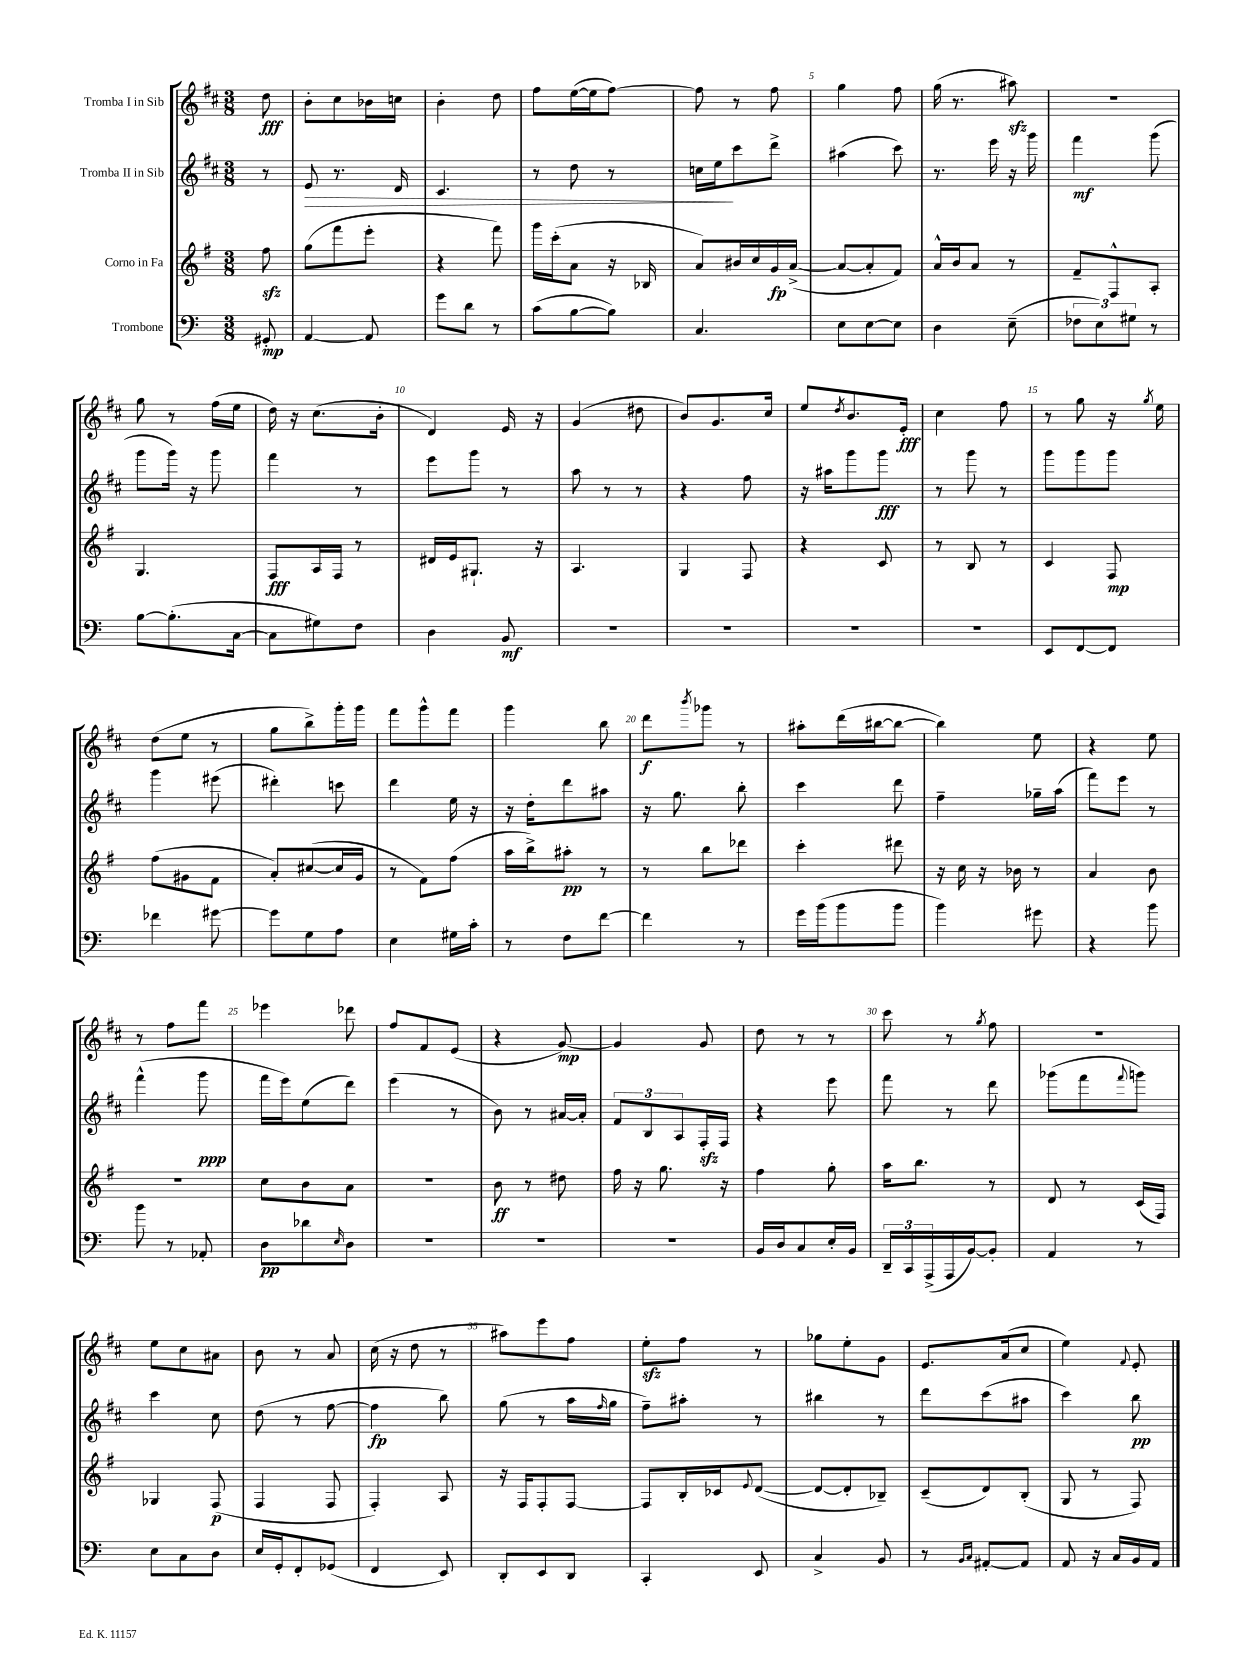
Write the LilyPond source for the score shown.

<<
\new StaffGroup <<
\new Staff = "s0" \with { instrumentName = "Tromba I in Sib" } {
    \clef treble \key d \major \numericTimeSignature \time 3/8 \partial 8
    d''8\fff |
    b'8-. cis''8 bes'16 c''16 |
    b'4-. d''8 |
    fis''8 e''16~( e''16 fis''8~) |
    fis''8 r8 fis''8 |
    g''4 fis''8 |
    g''16( r8. ais''8\sfz) |
    R4. |
    g''8 r8 fis''16( e''16 |
    d''16) r16 cis''8.( b'16-. |
    d'4) e'16 r16 |
    g'4( dis''8 |
    b'8) g'8. cis''16 |
    e''8 \acciaccatura { d''8 } b'8. e'16-.\fff |
    cis''4 fis''8 |
    r8 g''8 r16 \acciaccatura { g''8 } e''16 |
    d''8( e''8 r8 |
    g''8 b''8->) g'''16-. g'''16 |
    fis'''8 g'''8-^ fis'''8 |
    g'''4 b''8 |
    d'''8\f \acciaccatura { b'''8 } ges'''8 r8 |
    ais''8-. d'''16( bis''16~ bis''8~ |
    bis''4) e''8 |
    r4 e''8 |
    r8 fis''8 fis'''8 |
    ees'''4 des'''8 |
    fis''8 fis'8 e'8( |
    r4 g'8~\mp) |
    g'4 g'8 |
    d''8 r8 r8 |
    cis'''8 r8 \acciaccatura { g''8 } fis''8 |
    R4. |
    e''8 cis''8 ais'8 |
    b'8 r8 a'8 |
    cis''16( r16 d''8 r8 |
    ais''8) e'''8 fis''8 |
    e''8-.\sfz fis''8 r8 |
    ges''8 e''8-. g'8 |
    e'8. a'16( cis''8 |
    e''4) \appoggiatura { fis'8 } e'8-. \bar "|." |
}
\new Staff = "s1" \with { instrumentName = "Tromba II in Sib" } {
    \clef treble \key d \major \numericTimeSignature \time 3/8 \partial 8
    r8 |
    e'8\> r8. d'16 |
    cis'4. |
    r8 d''8 r8 |
    c''16 e''16\! cis'''8 d'''8-> |
    ais''4( cis'''8) |
    r8. e'''16 r16 g'''16 |
    fis'''4\mf g'''8( |
    g'''8 g'''16) r16 g'''8 |
    fis'''4 r8 |
    e'''8 g'''8 r8 |
    a''8 r8 r8 |
    r4 fis''8 |
    r16 ais''16 g'''8 g'''8\fff |
    r8 g'''8 r8 |
    g'''8 g'''8 g'''8 |
    g'''4 eis'''8( |
    dis'''4-.) c'''8 |
    d'''4 e''16 r16 |
    r16 d''16-. d'''8 ais''8 |
    r16 g''8. b''8-. |
    cis'''4 d'''8 |
    fis''4-- ges''16-- a''16( |
    fis'''8) e'''8 r8 |
    fis'''4-^( g'''8\ppp |
    fis'''16 e'''16) e''8( d'''8) |
    e'''4( r8 |
    b'8) r8 ais'16~ ais'16-. |
    \tuplet 3/2 { fis'8 b8 a8 } fis16-.\sfz fis16 |
    r4 e'''8 |
    fis'''8 r8 d'''8 |
    ges'''8( fis'''8 \appoggiatura { fis'''8 } g'''8) |
    cis'''4 cis''8 |
    d''8( r8 fis''8~ |
    fis''4\fp b''8) |
    g''8( r8 a''16 \grace { fis''16 } g''16 |
    fis''8--) ais''8-. r8 |
    bis''4 r8 |
    d'''8 cis'''8( ais''8 |
    cis'''4) b''8\pp \bar "|." |
}
\new Staff = "s2" \with { instrumentName = "Corno in Fa" } {
    \clef treble \key g \major \numericTimeSignature \time 3/8 \partial 8
    fis''8\sfz |
    g''8( fis'''8 e'''8-. |
    r4 fis'''8) |
    g'''16 c'''16-.( a'8 r16 bes16 |
    a'8) bis'16 c''16 g'16\fp a'16~->( |
    a'8~ a'8-. fis'8) |
    a'16-^ b'16 a'8 r8 |
    fis'8-- fis8-^ a8-. |
    g4. |
    fis8\fff a16 fis16 r8 |
    dis'16 e'16 gis8.-! r16 |
    a4. |
    g4 fis8 |
    r4 c'8 |
    r8 b8 r8 |
    c'4 fis8\mp |
    fis''8( gis'8 fis'8 |
    a'8-.) cis''8~( cis''16 g'16 |
    r8 fis'8) fis''8( |
    a''16 b''16->) ais''8-.\pp r8 |
    r8 b''8 des'''8 |
    c'''4-. dis'''8 |
    r16 c''16 r16 bes'16 r8 |
    a'4 b'8 |
    R4. |
    c''8 b'8 a'8 |
    R4. |
    b'8\ff r8 dis''8 |
    fis''16 r16 g''8. r16 |
    fis''4 g''8-. |
    a''16 b''8. r8 |
    d'8 r8 c'16( fis16) |
    ges4 fis8\p( |
    fis4 fis8 |
    fis4-.) a8 |
    r16 fis16 fis8-. fis8~ |
    fis8 b16-. ces'16 \appoggiatura { e'8 } d'8~( |
    d'8~ d'8-. bes8--) |
    c'8--( d'8) b8-.( |
    g8 r8 fis8) \bar "|." |
}
\new Staff = "s3" \with { instrumentName = "Trombone" } {
    \clef bass \key c \major \numericTimeSignature \time 3/8 \partial 8
    gis,8-.\mp |
    a,4~ a,8 |
    g'8 d'8 r8 |
    c'8( b8~ b8) |
    c4. |
    e8 e8~ e8 |
    d4 e8--( |
    \tuplet 3/2 { fes8 e8) gis8 } r8 |
    b8~ b8.-.( c16~ |
    c8 gis8) f8 |
    d4 b,8\mf |
    R4. |
    R4. |
    R4. |
    R4. |
    e,8 f,8~ f,8 |
    fes'4 gis'8~ |
    gis'8 g8 a8 |
    e4 gis16 c'16-. |
    r8 f8 f'8~ |
    f'4 r8 |
    g'16 b'16( b'8 b'8 |
    b'4) gis'8 |
    r4 b'8 |
    b'8 r8 aes,8-. |
    d8\pp des'8 \grace { e16 } d8 |
    R4. |
    R4. |
    R4. |
    b,16 d16 c8 e16-. b,16 |
    \tuplet 3/2 { d,16-- c,16 a,,16->( } a,,16 b,16~) b,8-. |
    a,4 r8 |
    e8 c8 d8 |
    e16 g,16-. f,8-. ges,8( |
    f,4 e,8) |
    d,8-. e,8 d,8 |
    c,4-. e,8 |
    c4-> b,8 |
    r8 \grace { b,16 c16 } ais,8~-. ais,8 |
    a,8 r16 c16 b,16 a,16 \bar "|." |
}
>>
>>
\layout { \context { \Score \override BarNumber.break-visibility = ##(#f #t #t) barNumberVisibility = #(every-nth-bar-number-visible 5) } }
